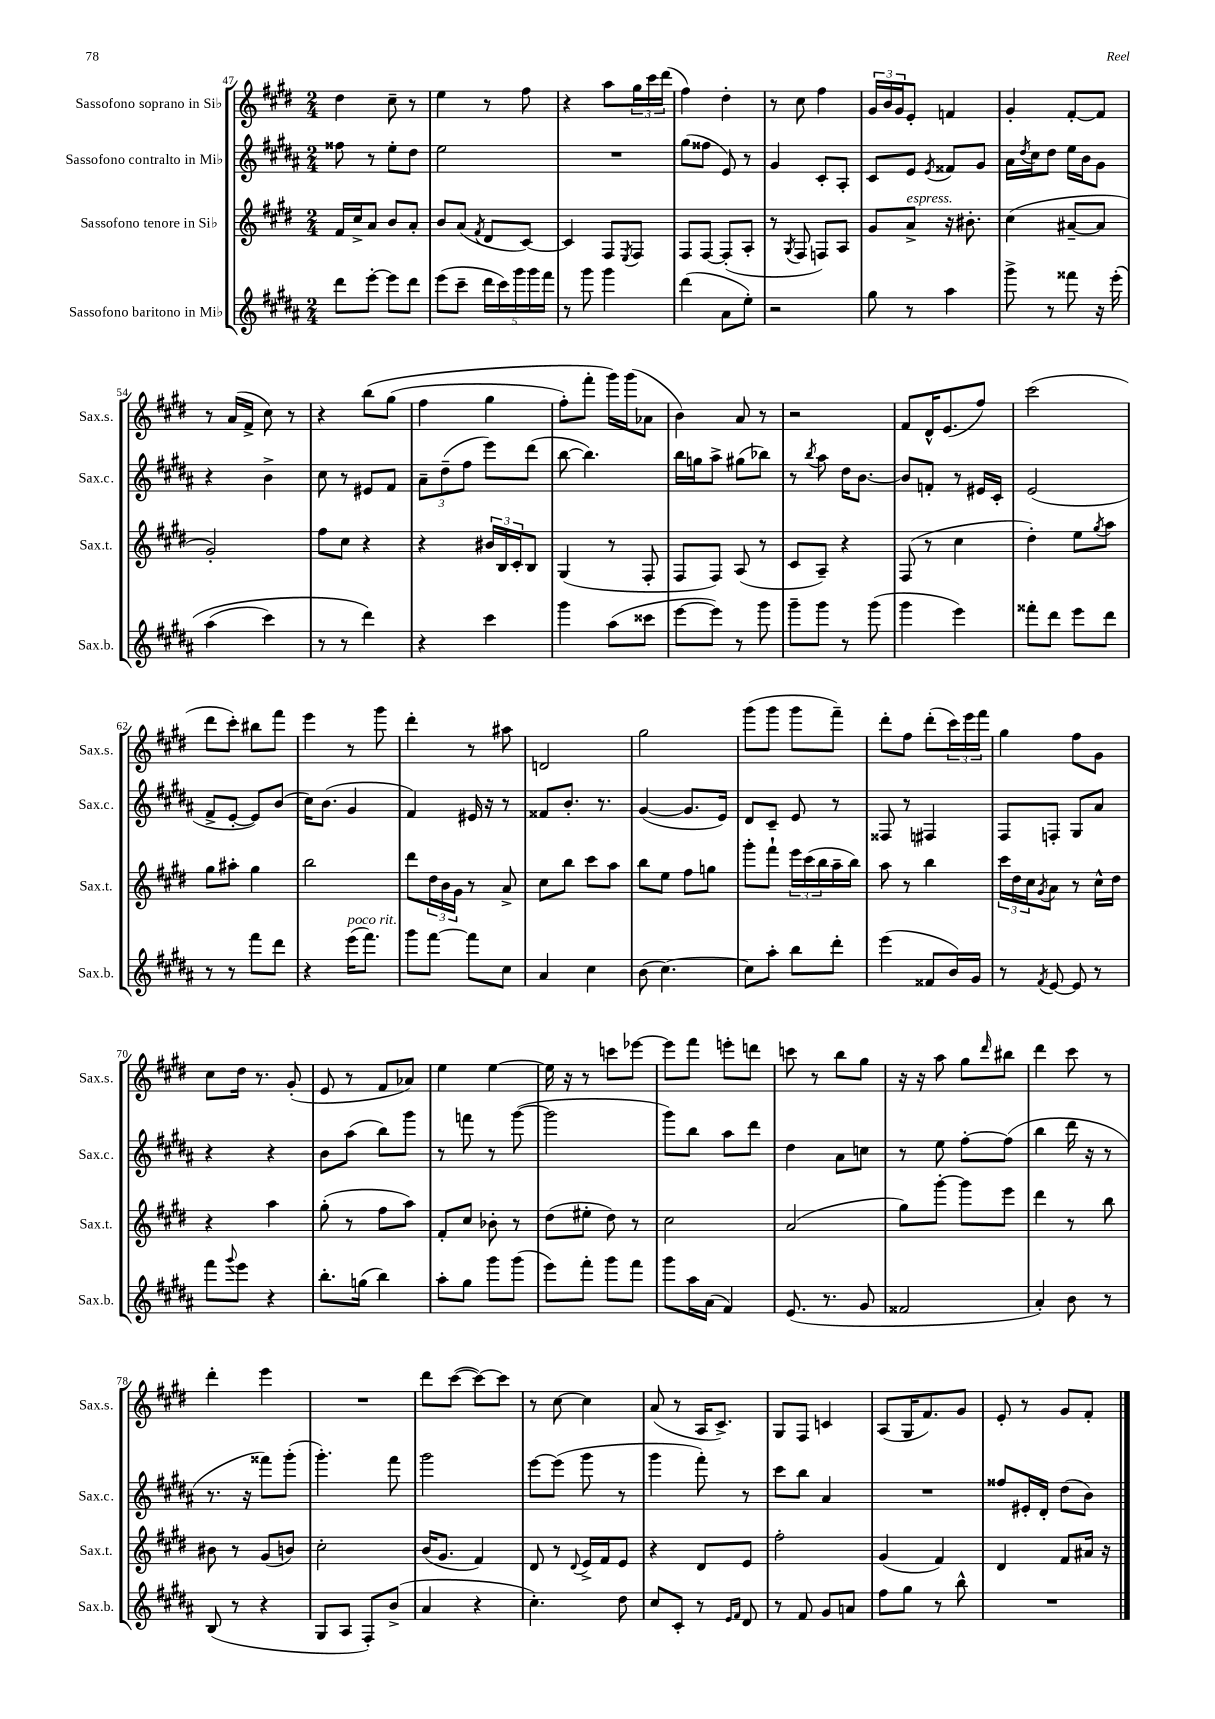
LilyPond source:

<<
\new StaffGroup <<
\new Staff = "s0" \with { instrumentName = "Sassofono soprano in Sib" shortInstrumentName = "Sax.s." } {
    \clef treble \key e \major \numericTimeSignature \time 2/4
    dis''4 cis''8-- r8 |
    e''4 r8 fis''8 |
    r4 a''8 \tuplet 3/2 { gis''16 cis'''16 dis'''16( } |
    fis''4) dis''4-. |
    r8 cis''8 fis''4 |
    \tuplet 3/2 { gis'16 b'16 gis'16 } e'8-. f'4 |
    gis'4-. fis'8~-. fis'8 |
    r8 a'16( fis'16-> cis''8) r8 |
    r4 b''8\( gis''8( |
    fis''4 gis''4 |
    fis''8-.) fis'''8-. gis'''16\) gis'''16( aes'8 |
    b'4) a'8 r8 |
    r2 |
    fis'8 dis'16-^ e'8.( fis''8) |
    cis'''2( |
    dis'''8 cis'''8-.) bis''8 fis'''8 |
    e'''4 r8 gis'''8 |
    dis'''4-. r8 ais''8 |
    d'2 |
    gis''2 |
    gis'''8( gis'''8 gis'''8 fis'''8--) |
    dis'''8-. fis''8 dis'''8-.( \tuplet 3/2 { cis'''16) e'''16 fis'''16 } |
    gis''4 fis''8 gis'8 |
    cis''8 dis''16 r8. gis'8-.( |
    e'8 r8 fis'8 aes'8) |
    e''4 e''4~ |
    e''16 r16 r8 c'''8 ees'''8~ |
    ees'''8 fis'''8 e'''8-. d'''8 |
    c'''8 r8 b''8 gis''8 |
    r16 r16 a''8 gis''8 \grace { dis'''16 } bis''8 |
    dis'''4 cis'''8 r8 |
    dis'''4-. e'''4 |
    R2 |
    dis'''8 cis'''8~( cis'''8~) cis'''8 |
    r8 cis''8~ cis''4 |
    a'8( r8 a16 cis'8.->) |
    gis8 fis8 c'4 |
    a8( gis16 fis'8.) gis'8 |
    e'8-. r8 gis'8 fis'8-. \bar "|." |
}
\new Staff = "s1" \with { instrumentName = "Sassofono contralto in Mib" shortInstrumentName = "Sax.c." } {
    \clef treble \key b \major \numericTimeSignature \time 2/4
    fisis''8 r8 e''8-. dis''8 |
    e''2 |
    R2 |
    gis''8( fisis''8 e'8) r8 |
    gis'4 cis'8-. ais8-. |
    cis'8 e'8 \acciaccatura { e'8 } fisis'8 gis'8 |
    ais'16 \acciaccatura { dis''8 } cis''16 dis''8 e''16 b'16 gis'8 |
    r4 b'4-> |
    cis''8 r8 eis'8 fis'8 |
    \tuplet 3/2 { ais'8-- dis''8--( fis''8 } e'''8) dis'''8( |
    b''8~ b''4.) |
    b''16 g''16 ais''8-> gis''8( bes''8) |
    r8 \acciaccatura { b''8 } ais''8 dis''16 b'8.~ |
    b'8 f'8-. r8 eis'16 cis'16-. |
    e'2( |
    fis'8-> e'8~-. e'8) b'8( |
    cis''16) b'8.( gis'4 |
    fis'4) eis'16 r16 r8 |
    fisis'8 b'8.-. r8. |
    gis'4~( gis'8. e'16) |
    dis'8 cis'8-- e'8 r8 |
    fisis8 r8 fis4 |
    fis8 f8-. gis8 ais'8 |
    r4 r4 |
    b'8 ais''8( b''8) gis'''8 |
    r8 f'''8 r8 gis'''8~( |
    gis'''2 |
    gis'''8) b''8 ais''8 dis'''8 |
    dis''4 ais'8 c''8 |
    r8 e''8 fis''8~-. fis''8( |
    b''4 dis'''16 r16 r8 |
    r8. r16 fisis'''8) gis'''8-.( |
    gis'''4.-.) fis'''8 |
    gis'''2 |
    e'''8~ e'''8( gis'''8 r8 |
    gis'''4 fis'''8-.) r8 |
    cis'''8 b''8 ais'4 |
    R2 |
    fisis''8 eis'16-. dis'16-. dis''8( b'8) \bar "|." |
}
\new Staff = "s2" \with { instrumentName = "Sassofono tenore in Sib" shortInstrumentName = "Sax.t." } {
    \clef treble \key e \major \numericTimeSignature \time 2/4
    fis'16 cis''16-> a'8 b'8 a'8-. |
    b'8 a'8( \acciaccatura { fis'8 } dis'8 cis'8~) |
    cis'4 fis8 \acciaccatura { e8 } fis8 |
    fis8 fis8~ fis8-.( a8-. |
    r8 \acciaccatura { gis8 } fis8 f8) a8 |
    gis'8 a'8->^\markup { \italic "espress." } r16 bis'8.-. |
    cis''4( ais'8~-- ais'8 |
    gis'2-.) |
    fis''8 cis''8 r4 |
    r4 \tuplet 3/2 { bis'16 b16 cis'16-. } b8 |
    gis4( r8 fis8-. |
    fis8 fis8) a8( r8 |
    cis'8 a8--) r4 |
    fis8( r8 cis''4 |
    dis''4-.) e''8 \acciaccatura { gis''8 } a''8 |
    gis''8 ais''8-. gis''4 |
    b''2 |
    dis'''8 \tuplet 3/2 { dis''16 b'16 gis'16 } r8 a'8-> |
    cis''8 b''8 cis'''8 a''8 |
    b''8 e''8 fis''8 g''8 |
    gis'''8-. fis'''8-! \tuplet 3/2 { e'''16 cis'''16( b''16 } a''16-- b''16) |
    a''8 r8 b''4 |
    \tuplet 3/2 { cis'''16 dis''16 cis''16 } \acciaccatura { gis'8 } a'8 r8 cis''16-^ dis''16 |
    r4 a''4 |
    gis''8-.( r8 fis''8 a''8) |
    fis'8-. cis''8 bes'8-. r8 |
    dis''8( eis''8-. dis''8) r8 |
    cis''2 |
    a'2( |
    gis''8) gis'''8~-. gis'''8 e'''8 |
    dis'''4 r8 b''8 |
    bis'8 r8 gis'8( b'8) |
    cis''2-. |
    b'16( gis'8. fis'4) |
    dis'8 r8 \appoggiatura { dis'8 } e'16-> fis'16 e'8 |
    r4 dis'8 e'8 |
    fis''2-. |
    gis'4( fis'4) |
    dis'4 fis'8 ais'16 r16 \bar "|." |
}
\new Staff = "s3" \with { instrumentName = "Sassofono baritono in Mib" shortInstrumentName = "Sax.b." } {
    \clef treble \key b \major \numericTimeSignature \time 2/4
    dis'''8 e'''8~-. e'''8 dis'''8 |
    e'''8( cis'''8-- \tuplet 5/4 { dis'''16 cis'''16) gis'''16 gis'''16 fis'''16 } |
    r8 gis'''8 gis'''4 |
    dis'''4( ais'8 e''8-.) |
    r2 |
    gis''8 r8 ais''4 |
    gis'''8-> r8 fisis'''8 r16 e'''16-.\( |
    ais''4( cis'''4) |
    r8 r8 dis'''4\) |
    r4 cis'''4 |
    gis'''4 ais''8( cisis'''8 |
    e'''8~ e'''8) r8 gis'''8 |
    gis'''8-- gis'''8 r8 gis'''8( |
    gis'''4 e'''4) |
    fisis'''8-. dis'''8 e'''8 dis'''8 |
    r8 r8 fis'''8 dis'''8 |
    r4 e'''16^\markup { \italic "poco rit." }( fis'''8.) |
    gis'''8 fis'''8~ fis'''8 cis''8 |
    ais'4 cis''4 |
    b'8( cis''4.~) |
    cis''8 ais''8-. b''8 dis'''8-. |
    e'''4( fisis'8 b'16) gis'16 |
    r8 \acciaccatura { fis'8 } e'8~ e'8 r8 |
    fis'''8 \appoggiatura { gis'''8 } e'''8 r4 |
    b''8.-. g''16( b''4) |
    ais''8-. gis''8 gis'''8 gis'''8( |
    e'''8) fis'''8-. gis'''8 fis'''8 |
    gis'''8 ais''16 ais'16( fis'4) |
    e'8.( r8. gis'8 |
    fisis'2 |
    ais'4-.) b'8 r8 |
    b8( r8 r4 |
    gis8 ais8 fis8-.) b'8->( |
    ais'4 r4 |
    cis''4.-.) dis''8 |
    cis''8 cis'8-. r8 \grace { e'16 fis'16 } dis'8 |
    r8 fis'8 gis'8 a'8 |
    fis''8 gis''8 r8 b''8-^ |
    R2 \bar "|." |
}
>>
>>
\layout { \context { \Score currentBarNumber = #47 } }
